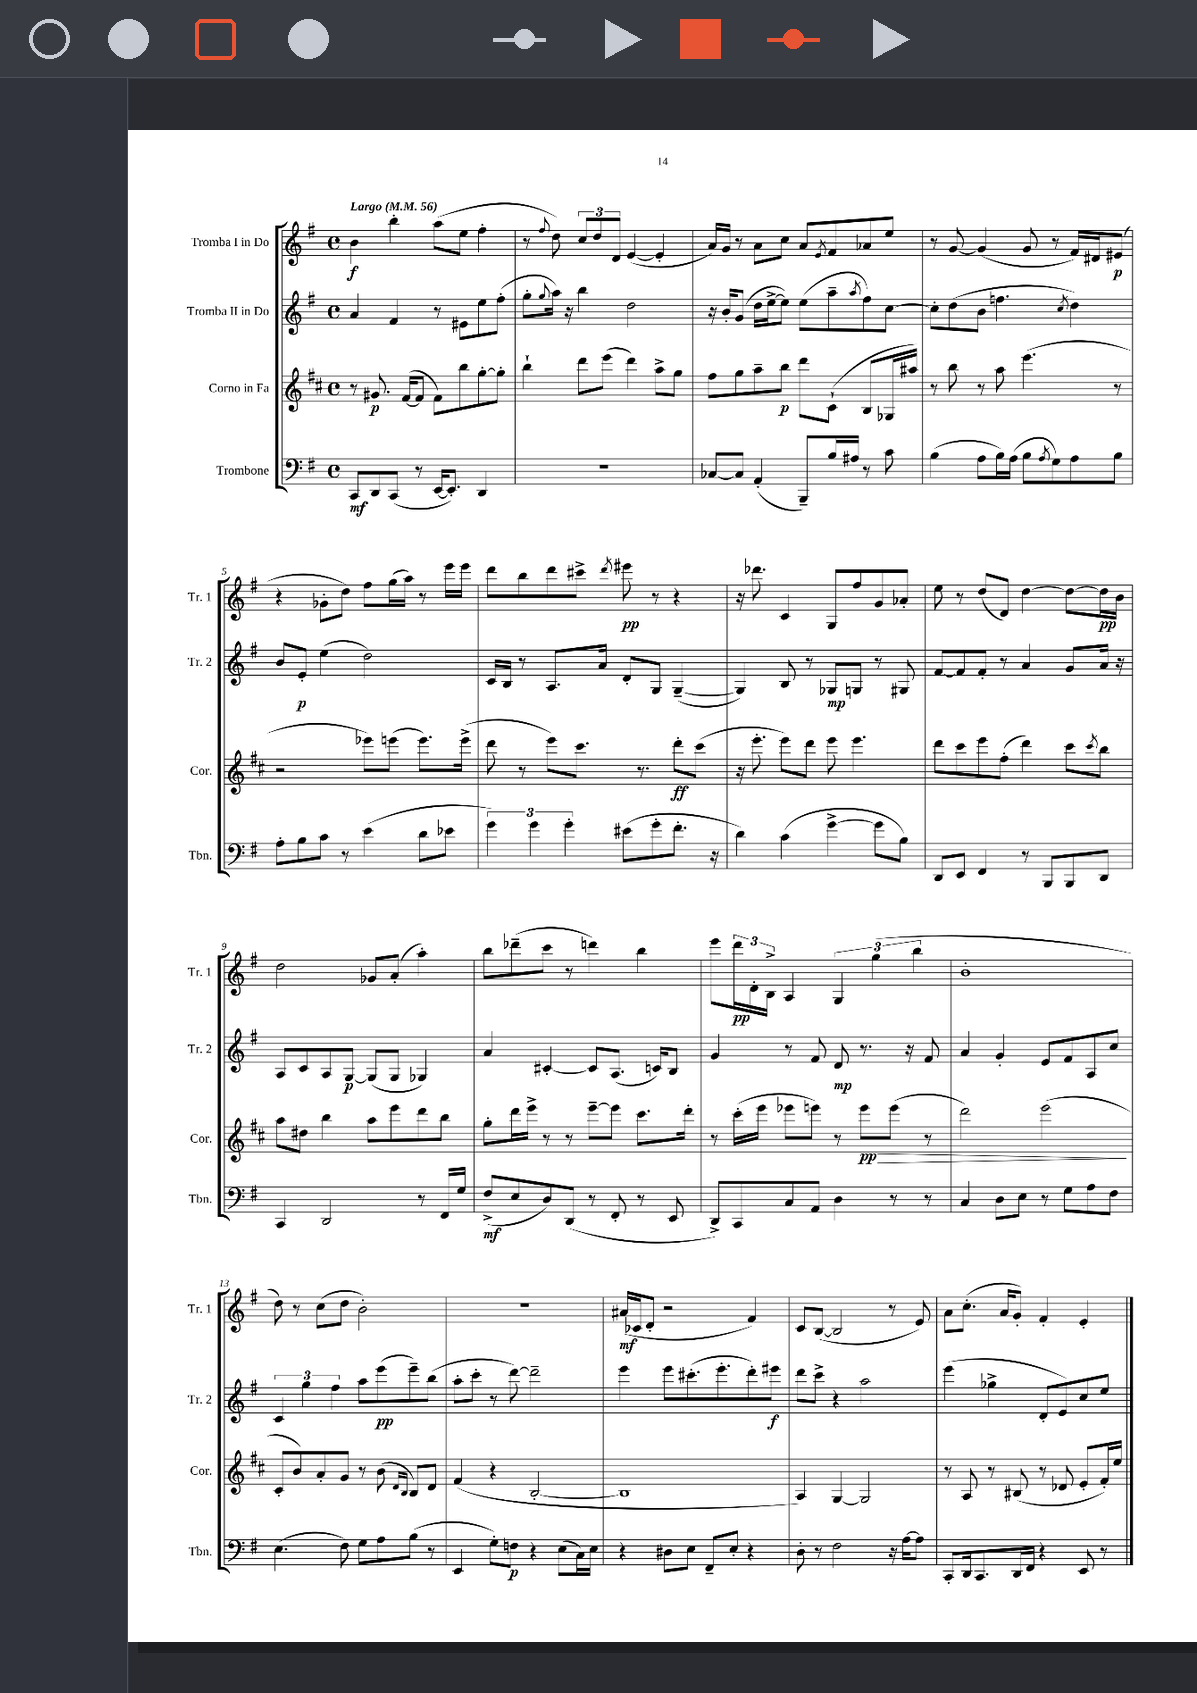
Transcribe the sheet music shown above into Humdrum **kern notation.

**kern	**kern	**kern	**kern
*staff4	*staff3	*staff2	*staff1
*clefF4	*clefG2	*clefG2	*clefG2
*k[f#]	*k[f#c#]	*k[f#]	*k[f#]
*M4/4	*M4/4	*M4/4	*M4/4
*met(c)	*met(c)	*met(c)	*met(c)
*MM56	*MM56	*MM56	*MM56
8CC/L	8r	4a/	4b\
8DD/	8.g#/	.	.
(8CC/J	.	4f#/	4bb'\
.	([16f#/LK	.	.
8r	8f#/]J	.	.
[16EE/LK	8f#\L)	8r	(8aa\L
8.EE'/]J)	.	.	.
.	8bb\	8e#\L	8ee\J
4DD/	[8gg'\	8ee\	4ff#'\
.	8gg'\]J	(8ff#'\J	.
=	=	=	=
1r	4bb`\	8gg'\L	8r
.	.	8qqgg/	8qqff#/
.	.	16aa\Jk)	8dd\)
.	.	16r	.
.	8ddd\L	4bb\	12cc/L
.	.	.	12dd/
.	(8eee\J	.	.
.	.	.	12d/J
.	4ddd\)	2dd\	([4e/
.	8aa^\L	.	4e'/]
.	8gg\J	.	.
=	=	=	=
[8C-/L	8ff#\L	16r	16a/LL)
.	.	16b'/LK	16g/JJ
8C-/]J	8gg\	(8g/J	8r
(4AA'/	8aa~\	16dd\LL	8a\L
.	.	[16ee^\J	.
.	8bb\J	8ee\]J)	8cc\J
8BBB~/L)	8ddd\L	(8ee\L	8a/L
.	.	.	8qe/
16B/L	(8c#`\J	8aa~\	8f#/
16A#/JJ	.	.	.
.	.	8qaa/	.
8r	8B/L	8ff#\)	8a-/
8c\	16G-/L	[8cc\J	8ee/J
.	16aa#/JJ)	.	.
=	=	=	=
(4B\	8r	8cc'\]L	8r
.	8bb\	(8dd\	[8g/
8A\L	8r	8b\J	(4g/]
16B\L)	8aa\	4.ff\	.
(16A\JJ	.	.	.
8B\L	(4.eee\	.	8g/
8qA/	.	.	.
8G\)	.	.	8r
.	.	8qcc/	.
8A\	.	4dd\)	16f#/LL)
.	.	.	16d#/J
8B\J	8r	.	(8e#/J
=	=	=	=
8A'\L	2r	8b/L	4r
8B\	.	8e'/J	.
8c\J	.	(4ee\	8g-'\L
8r	.	.	8dd\J)
(4e\	8eee-\L)	2dd\)	8ff#\L
.	(8eee\J	.	(16gg\L
.	.	.	16aa\JJ)
8d\L	8.eee\L)	.	8r
8e-\J	.	.	16eee\LL
.	(16eee^\Jk	.	16eee\JJ
=	=	=	=
6g\)	8ddd\	16c/LL	8ddd\L
.	.	16B/JJ	.
.	8r	8r	8bb\
6g\	.	.	.
.	8eee\L)	8.A/L	8ddd\
6g'\	.	.	.
.	8.ccc#\J	.	8ccc#^\J
.	.	16a/Jk	.
.	.	.	8qddd/
(8e#\L	.	8d'/L	8eee#\
.	8.r	.	.
8g'\	.	8G/J	8r
8.f#'\J	8ddd'\L	([4G~/	4r
.	(8ccc#\J	.	.
16r	.	.	.
=	=	=	=
4d\)	16r	4G/])	16r
.	8.eee'\	.	8.ddd-\
(4c\	8eee\L)	8B/	4c/
.	8ddd\J	8r	.
[4g^\	8eee\	8G-/L	8G/L
.	4.eee\	8G/J	8ff#/
8g\]L	.	8r	8g/
8B\J)	.	8G#/	8a-'/J
=	=	=	=
8DD/L	8ddd\L	[8f#/L	8ee\
8EE/J	8ccc#\	8f#/]	8r
4FF#/	8eee\	8f#'/J	(8dd/L
.	(8ff#'\J	8r	8d/J)
8r	4ddd\)	4a/	[4dd\
8BBB/L	.	.	.
8BBB/	8ccc#\L	8g/L	8dd\_L
.	8qccc#/	.	.
8DD/J	8bb\J	16a/Jk	16dd\]L
.	.	16r	16b\JJ
=	=	=	=
4CC/	8aa\L	8A/L	2dd\
.	8dd#\J	8c/	.
2DD/	4bb\	8A/	.
.	.	[8G/J	.
.	8aa\L	(8G/]L	8g-/L
.	8eee\	8G/J	(8a'/J
8r	8ddd\	4G-/)	4aa'\)
16FF#/LL	8bb\J	.	.
16G/JJ	.	.	.
=	=	=	=
(8F#^/L	8gg'\L	4a/	8bb\L
8E/	16ddd\L	.	(8ddd-~\
.	16eee^\JJ	.	.
8D/)	8r	[4c#'/	8ccc\J
(8DD/J	8r	.	8r
8r	[8eee~\L	8c#/]L	4ddd\)
8FF#'/	8eee\]J	(8.A/J	.
8r	8.ccc#\L	.	4bb\
.	.	16c/LK)	.
8EE/	.	8B/J	.
.	16ddd'\Jk	.	.
=	=	=	=
8DD^/L)	8r	4g/	8eee\L
8CC/	(16ccc#'\LL	.	24ddd\L
.	.	.	24d'\
.	16eee\JJ	.	.
.	.	.	24B^\JJ
8C/	8eee-\L	8r	4A/
8AA/J	8eee\J)	8f#/	.
4D\	8r	8d/	6G/
.	8eee\L	8.r	.
.	.	.	(6gg\
8r	(8eee\J	.	.
.	.	16r	.
.	.	.	6bb\
8r	8r	8f#/	.
=	=	=	=
4C/	2ddd\)	4a/	1b'
8D\L	.	4g'/	.
8E\J	.	.	.
8r	(2eee\	8e/L	.
8G\L	.	8f#/	.
8A\	.	8A/	.
8F#\J	.	8cc/J	.
=	=	=	=
(4.E\	8c#'/L	6c/	8dd\)
.	8b/)	.	8r
.	.	6gg\	.
.	8a'/	.	(8cc\L
.	.	6ff#\	.
8F#\)	8g/J	.	8dd\J
8G\L	8r	8aa\L	2b'\)
8A\	(8b\	(8eee\	.
.	16qqd/LL	.	.
.	16qqB/JJ	.	.
(8B\J	8B/L)	8eee~\)	.
8r	8d/J	(8bb\J	.
=	=	=	=
4EE/	(4f#/	8aa'\L	1r
.	.	8ccc'\J	.
8G'\L)	4r	8r	.
8F\J	.	[8ddd\)	.
4r	[2B'/	2ddd~\]	.
(8E\L	.	.	.
16C\L)	.	.	.
16E\JJ	.	.	.
=	=	=	=
4r	1B]	4eee\	(16a#/LL
.	.	.	16c-/J
.	.	.	8d'/J
8D#\L	.	8eee\L	2r
8E\J	.	(8.ccc#'\	.
8FF#~/L	.	.	.
.	.	8.eee'\	.
8E'/J	.	.	.
4r	.	8ddd'\)	4f#/)
.	.	8eee#\J	.
=	=	=	=
8D'\	4A/)	8ddd\L	8c/L
8r	.	8ccc^\J	([8B/J
2F#\	[4G/	4r	2B/]
.	2G/]	2aa\	.
16r	.	.	8r
[16A\LK	.	.	.
8A\]J	.	.	8e/)
=	=	=	=
8CC'/L	8r	(4eee\	8a\L
16DD/k	8A/	.	(8.cc'\J
8.CC/	.	.	.
.	8r	4gg-^\	.
.	.	.	16a/LK
16DD/L	(8B#/	.	8g'/J)
16FF#/JJ	.	.	.
4r	8r	8d'/L	4f#'/
.	8d-/	8e/)	.
8EE/	8e'/L	8cc/	4e'/
8r	16f#'/L)	8ee/J	.
.	16ee/JJ	.	.
==	==	==	==
*-	*-	*-	*-
